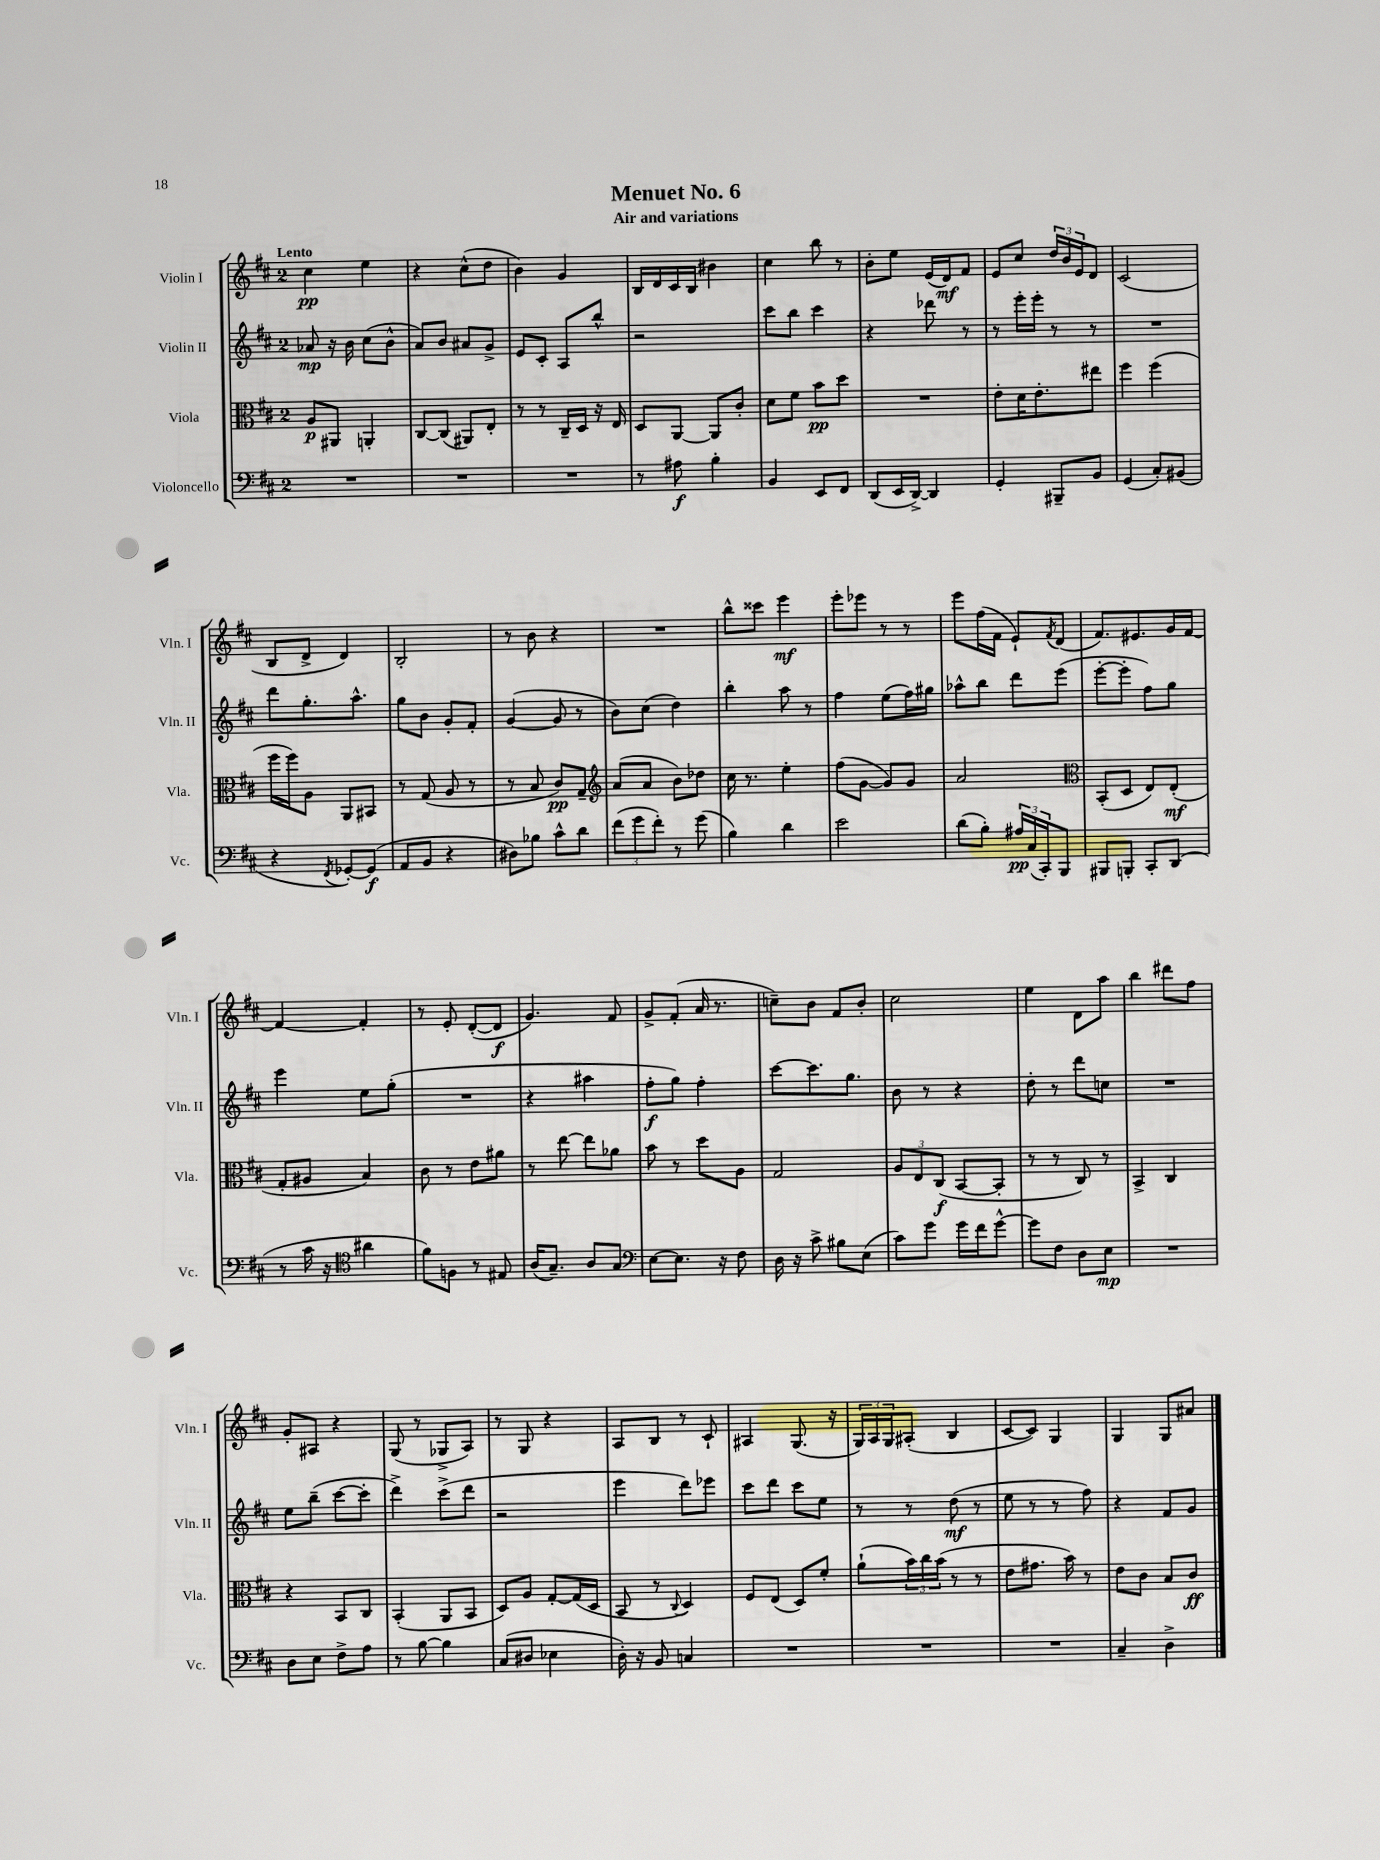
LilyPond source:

\header { title = "Menuet No. 6" subtitle = "Air and variations" }
<<
\new StaffGroup <<
\new Staff = "s0" \with { instrumentName = "Violin I" shortInstrumentName = "Vln. I" } {
    \clef treble \key d \major \once \override Staff.TimeSignature.style = #'single-digit \time 2/4 \tempo "Lento"
    cis''4\pp e''4 |
    r4 cis''8-^( d''8 |
    b'4) g'4 |
    b16 d'16 cis'16 b16 bis'4 |
    cis''4 b''8 r8 |
    b'8-. e''8 e'16( d'16\mf) fis'8 |
    e'8 cis''8 \tuplet 3/2 { d''16 b'16 e'16 } d'8 |
    cis'2( |
    b8 d'8-> d'4) |
    b2-. |
    r8 b'8 r4 |
    R2 |
    b''8-^ cisis'''8 e'''4\mf |
    e'''8-. ees'''8 r8 r8 |
    e'''8 fis''16( fis'16 e'8-!) \acciaccatura { fis'8 } d'8( |
    fis'8.) eis'8. g'16 fis'16~ |
    fis'4~ fis'4-. |
    r8 e'8-. d'8~-.( d'8\f |
    g'4.) fis'8 |
    g'8-> fis'8-.( a'16 r8. |
    c''8--) b'8 fis'8 b'8-. |
    cis''2 |
    e''4 d'8 a''8 |
    b''4 dis'''8 fis''8 |
    g'8-. ais8 r4 |
    g8( r8 ges8-> a8) |
    r8 g8 r4 |
    a8 b8 r8 cis'8-! |
    ais4 g8.( r16 |
    \tuplet 3/2 { g16) a16 g16 } ais8-.( b4 |
    cis'8~ cis'8) g4 |
    g4 g8 ais'8 \bar "|." |
}
\new Staff = "s1" \with { instrumentName = "Violin II" shortInstrumentName = "Vln. II" } {
    \clef treble \key d \major \once \override Staff.TimeSignature.style = #'single-digit \time 2/4
    aes'8\mp r16 b'16 cis''8( b'8-^ |
    a'8) b'8 ais'8 g'8-> |
    e'8 cis'8-. a8 b''8-^ |
    r2 |
    cis'''8 b''8 cis'''4 |
    r4 des'''8 r8 |
    r8 e'''16-. e'''16-. r8 r8 |
    R2 |
    d'''8 g''8.-. a''8.-^ |
    g''8 b'8 g'8-. fis'8-. |
    g'4~( g'8 r8 |
    b'8) cis''8( d''4) |
    b''4-. a''8 r8 |
    fis''4 e''8( fis''16) gis''16 |
    aes''8-^ b''8 d'''8 e'''8( |
    e'''8~-. e'''8-. fis''8) g''8 |
    e'''4 e''8 g''8-.( |
    R2 |
    r4 ais''4 |
    fis''8-.\f g''8) fis''4-. |
    cis'''8~ cis'''8. g''8. |
    b'8 r8 r4 |
    d''8-. r8 d'''8 c''8 |
    R2 |
    e''8 b''8--( cis'''8~ cis'''8-. |
    d'''4->) cis'''8->( d'''8 |
    r2 |
    e'''4 d'''8) ees'''8 |
    cis'''8 d'''8 cis'''8 e''8 |
    r8 r8 d''8\mf( r8 |
    e''8 r8 r8 fis''8) |
    r4 fis'8 g'8 \bar "|." |
}
\new Staff = "s2" \with { instrumentName = "Viola" shortInstrumentName = "Vla." } {
    \clef alto \key d \major \once \override Staff.TimeSignature.style = #'single-digit \time 2/4
    a8\p ais,8 a,4-. |
    cis8~ cis8( ais,8) e8-. |
    r8 r8 cis16-- d16 r16 e16 |
    d8 a,8~ a,8 cis'8-. |
    d'8 fis'8 b'8\pp d''8 |
    R2 |
    e'8-. d'16 e'8.-. eis''8 |
    fis''4 fis''4( |
    fis''16 fis''16) a8 a,8 bis,8 |
    r8 g8( a8 r8 |
    r8 b8 cis'8\pp) g8-- |
    \clef treble a'8( a'8 b'8) des''8 |
    cis''16 r8. e''4-. |
    fis''8( g'8~ g'8) g'8 |
    a'2 |
    \clef alto b,8-.( d8 e8) e8-.\mf( |
    g8-. ais8 b4) |
    cis'8 r8 e'8 ais'8 |
    r8 e''8~ e''8 aes'8 |
    b'8 r8 d''8 a8 |
    g2 |
    \tuplet 3/2 { a8 e8 cis8\f( } b,8~ b,8-. |
    r8 r8 cis8) r8 |
    b,4-> cis4 |
    r4 b,8 cis8 |
    b,4-.( a,8 b,8 |
    d8) a8 g8~-. g16( d16 |
    b,8 r8 \appoggiatura { cis8 } d4) |
    fis8 e8( d8) fis'8-. |
    a'8-!( \tuplet 3/2 { b'16) cis''16 b'16( } r8 r8 |
    e'8 gis'8. b'16) r8 |
    e'8 cis'8 b8 cis'8\ff \bar "|." |
}
\new Staff = "s3" \with { instrumentName = "Violoncello" shortInstrumentName = "Vc." } {
    \clef bass \key d \major \once \override Staff.TimeSignature.style = #'single-digit \time 2/4
    R2 |
    R2 |
    R2 |
    r8 ais8\f b4-. |
    b,4 e,8 fis,8 |
    d,8( e,16 d,16~->) d,4 |
    g,4-. bis,,8-- b,8 |
    g,4( cis8-.) bis,8( |
    r4 \acciaccatura { fis,8 } ges,8~-.) ges,8\f( |
    a,8 b,8 r4 |
    dis8) bes8 cis'8-^ d'8 |
    \tuplet 3/2 { fis'8( g'8 fis'8-.) } r8 g'8( |
    b4) d'4 |
    e'2 |
    d'8( b8-.) \tuplet 3/2 { ais16\pp cis16( cis,16-.) } b,,8 |
    bis,,8 b,,8-. cis,8-. d,8( |
    r8 cis'16 r16 \clef tenor ais'4 |
    fis'8) f8 r8 eis8 |
    a16( g8.--) a8 g8 |
    \clef bass e8~ e8. r16 fis8 |
    d16 r16 cis'8-> bis8 e8( |
    cis'8) g'8 g'16 fis'16 g'8~-^ |
    g'8 fis8 d8 e8\mp |
    R2 |
    d8 e8 fis8-> a8 |
    r8 b8~ b4 |
    cis8( dis8 ees4 |
    d16-.) r16 b,8 c4 |
    R2 |
    R2 |
    R2 |
    cis4-- d4-> \bar "|." |
}
>>
>>
\layout { \context { \Score \remove "Bar_number_engraver" } }
